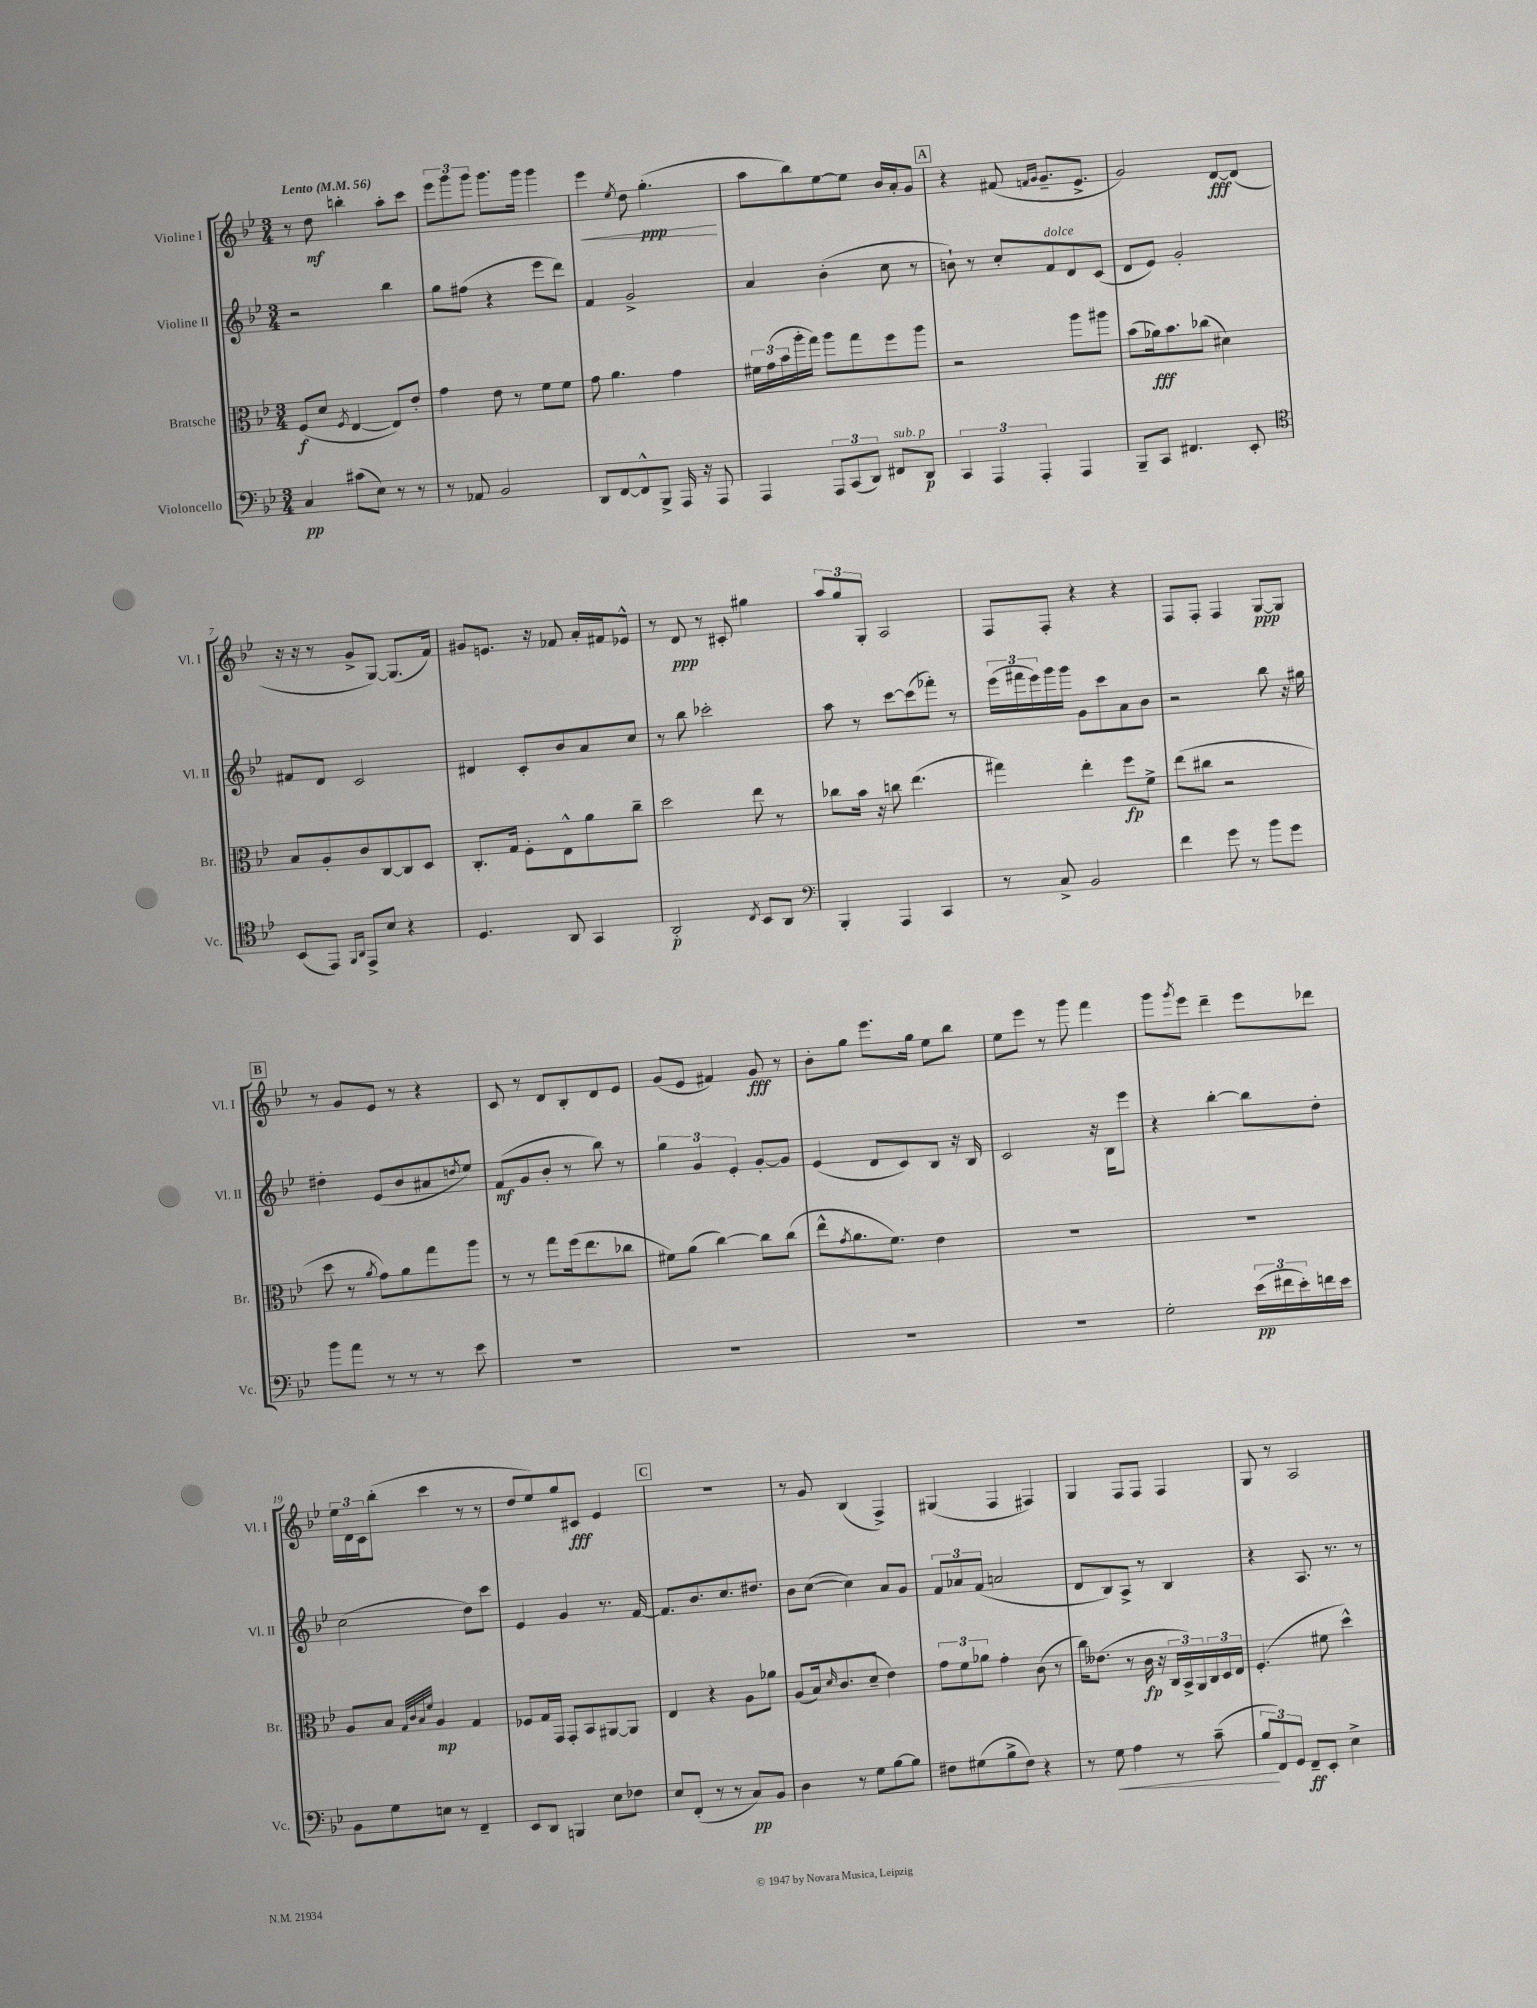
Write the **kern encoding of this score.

**kern	**dynam	**kern	**dynam	**kern	**dynam	**kern	**dynam
*part4	*part4	*part3	*part3	*part2	*part2	*part1	*part1
*staff4	*staff4	*staff3	*staff3	*staff2	*staff2	*staff1	*staff1
*I"Violoncello	*	*I"Bratsche	*	*I"Violine II	*	*I"Violine I	*
*I'Vc.	*	*I'Br.	*	*I'Vl. II	*	*I'Vl. I	*
*clefF4	*	*clefC3	*	*clefG2	*	*clefG2	*
*k[b-e-]	*	*k[b-e-]	*	*k[b-e-]	*	*k[b-e-]	*
*M3/4	*	*M3/4	*	*M3/4	*	*M3/4	*
*MM56	*	*MM56	*	*MM56	*	*MM56	*
=1	=1	=1	=1	=1	=1	=1	=1
!	!	!	!	!	!	!LO:TX:a:B:t=Lento	!
4C/	pp	(8F/L	f	2r	.	8r	.
.	.	8d/J	.	.	.	8dd\	mf
.	.	8qF/	.	.	.	.	.
(8c#X\L	.	[4E-/	.	.	.	4bbn'\	.
8E-\J)	.	.	.	.	.	.	.
8r	.	8E-/L])	.	4bb-\	.	8aa'\L	.
8r	.	8e-'/J	.	.	.	8ccc\J	.
=2	=2	=2	=2	=2	=2	=2	=2
8r	.	4g\	.	8gg\L	.	12eee-\L	.
.	.	.	.	.	.	12ggg\	.
8AA-X/	.	.	.	(8ff#X\J	.	.	.
.	.	.	.	.	.	12ggg\J	.
2BB-/	.	8e-\	.	4r	.	8.ggg\L	.
.	.	8r	.	.	.	.	.
.	.	.	.	.	.	16ggg\Jk	.
.	.	8f\L	.	8eee-\L	.	4ggg\	.
.	.	8f\J	.	8ddd\J)	.	.	.
=3	=3	=3	=3	=3	=3	=3	=3
!	!	!	!	!	!	!	!LO:HP:b
8DD/L	.	8g\	.	4f/	.	4eee-\	<
[8FF/	.	4.a\	.	.	.	.	.
.	.	.	.	.	.	8qee-/	.
8FF^^/]	.	.	.	2g^/	.	8dd\	.
8BBB-^/J	.	.	.	.	.	(4.gg'\	ppp
16AAA/	.	4g\	.	.	.	.	.
16r	.	.	.	.	.	.	.
8AAA/	.	.	.	.	.	.	.
.	.	.	.	.	.	.	[
=4	=4	=4	=4	=4	=4	=4	=4
4AAA/	.	24f#X\LL	.	4a/	.	8aa\L	.
.	.	(24g\	.	.	.	.	.
.	.	24b-\	.	.	.	.	.
.	.	16aa'\	.	.	.	8bb-\)	.
.	.	16gg\JJ)	.	.	.	.	.
12AAA/L	.	8aa\L	.	(4b-'\	.	[8ee-\	.
(12CC/	.	.	.	.	.	.	.
.	.	8gg\	.	.	.	8ee-\J]	.
12DD/J)	.	.	.	.	.	.	.
!LO:TX:a:i:t=sub. p	!	!	!	!	!	!	!
8FF#X/L	.	8ff\	.	8cc\	.	16b-/LL	.
.	.	.	.	.	.	16a'/J	.
8DD/J	p	8aa\J	.	8r	.	8g/J	.
!!LO:REH:place=s1:t=A
=5	=5	=5	=5	=5	=5	=5	=5
6CC/	.	2r	.	8bn`\)	.	4r	.
.	.	.	.	8r	.	.	.
6AAA/	.	.	.	.	.	.	.
.	.	.	.	8cc'/L	.	(8f#X/	.
6AAA'/	.	.	.	.	.	.	.
.	.	.	.	.	.	16qqfn/LL	.
.	.	.	.	.	.	16qqg/JJ	.
!	!	!	!	!LO:TX:a:i:t=dolce	!	!	!
.	.	.	.	8f/	.	8.g~/L	.
4AAA/	.	8aa\L	.	8d/	.	.	.
.	.	.	.	.	.	8.e-^/J	.
.	.	8aa#X\J	.	(8c/J	.	.	.
=6	=6	=6	=6	=6	=6	=6	=6
8BBB-~/L	.	(8b-\L	.	8d/L	.	2g/)	.
8CC/J	.	16a-X\k)	fff	8e-/J)	.	.	.
.	.	8.b-\	.	.	.	.	.
4.FF#X/	.	.	.	2g'/	.	.	.
.	.	(8cc-X\J	.	.	.	.	.
.	.	4d#X\)	.	.	.	[8d/L	fff
8EE-'/	.	.	.	.	.	(8d/J]	.
!!LO:LB:g=z
=7	=7	=7	=7	=7	=7	=7	=7
*clefC4	*	*	*	*	*	*	*
(8BB-/L	.	8B-/L	.	8f#X/L	.	16r	.
.	.	.	.	.	.	16r	.
8EE-/J)	.	8A'/	.	8d/J	.	8r	.
16qqFF/LL	.	.	.	.	.	.	.
16qqAA/JJ	.	.	.	.	.	.	.
8EE-^/L	.	8c/	.	2c/	.	8g^/L	.
8B-/J	.	[8C/	.	.	.	[8G/J)	.
4r	.	8C/]	.	.	.	(8.G/L]	.
.	.	8D/J	.	.	.	.	.
.	.	.	.	.	.	16f/Jk)	.
=8	=8	=8	=8	=8	=8	=8	=8
4.D/	.	8.C'/L	.	4d#X/	.	8g#X/L	.
.	.	.	.	.	.	8.en/J	.
.	.	16G/Jk	.	.	.	.	.
.	.	8F'\L	.	8c'/L	.	.	.
.	.	.	.	.	.	16r	.
8AA/	.	8E-^^\	.	8b-/	.	8f-X/	.
4GG/	.	8a\	.	8a/	.	16a'/LL	.
.	.	.	.	.	.	16f#X/J	.
.	.	8cc~\J	.	8cc/J	.	8e-X^^/J	.
=9	=9	=9	=9	=9	=9	=9	=9
2AA'/	p	2dd\	.	8r	.	8r	.
.	.	.	.	8bb-\	.	8d/	ppp
.	.	.	.	2ccc-X'\	.	8r	.
.	.	.	.	.	.	8c#X'/	.
8qC/	.	.	.	.	.	.	.
8BB-/L	.	8ee-\	.	.	.	4gg#X\	.
8AA/J	.	8r	.	.	.	.	.
=10	=10	=10	=10	=10	=10	=10	=10
*clefF4	*	*	*	*	*	*	*
4BBB-'/	.	8cc-X\L	.	8aa\	.	12aa/L	.
.	.	.	.	.	.	12gg/	.
.	.	16b-\Jk	.	8r	.	.	.
.	.	.	.	.	.	12G'/J	.
.	.	16r	.	.	.	.	.
4AAA/	.	8ccn\	.	[8ccc\L	.	2A/	.
.	.	(4.ee-\	.	(8ccc\]	.	.	.
4CC/	.	.	.	8fff-X'\J)	.	.	.
.	.	.	.	8r	.	.	.
=11	=11	=11	=11	=11	=11	=11	=11
8r	.	4gg#X\)	.	(24eee-\LL	.	8F/L	.
.	.	.	.	24fff#X\	.	.	.
.	.	.	.	24eee-\)	.	.	.
8C^/	.	.	.	16ggg\	.	8F'/J	.
.	.	.	.	16ggg\JJ	.	.	.
2BB-/	.	4ee-'\	.	8g\L	.	4r	.
.	.	.	.	8ccc\	.	.	.
.	.	8ff\L	fp	8a\	.	4r	.
.	.	8f^\J	.	8b-\J	.	.	.
=12	=12	=12	=12	=12	=12	=12	=12
4f\	.	(8ee-\L	.	2r	.	8F/L	.
.	.	8cc#X\J	.	.	.	8F'/J	.
8g\	.	2r	.	.	.	4F/	.
8r	.	.	.	.	.	.	.
8b-\L	.	.	.	8bb-\	.	[8G/L	ppp
8g\J	.	.	.	16r	.	8G/J]	.
.	.	.	.	16gg#X\	.	.	.
!!LO:LB:g=z
!!LO:REH:place=s1:t=B
=13	=13	=13	=13	=13	=13	=13	=13
8b-\L	.	8dd\	.	4dd#X'\	.	8r	.
8a\J	.	8r	.	.	.	8g/L	.
.	.	8qa/	.	.	.	.	.
8r	.	8g\L)	.	(8e-/L	.	8e-/J	.
8r	.	8a\	.	8b-/	.	8r	.
8r	.	8gg\	.	8a#X/	.	4r	.
.	.	.	.	8qddn/	.	.	.
8e-\	.	8aa\J	.	8ee-/J)	.	.	.
=14	=14	=14	=14	=14	=14	=14	=14
2.r	.	8r	.	(8f/L	mf	8c/	.
.	.	8r	.	8g/	.	8r	.
.	.	8gg\L	.	8b-'/J	.	8d/L	.
.	.	(16ff\k	.	8r	.	8B-'/	.
.	.	8.ee-\	.	.	.	.	.
.	.	.	.	8bb-\)	.	8d/	.
.	.	8cc-X\J	.	8r	.	8e-/J	.
=15	=15	=15	=15	=15	=15	=15	=15
2.r	.	8f#X\L)	.	6gg\	.	(8g/L	.
.	.	(8a\J	.	.	.	8e-/J	.
.	.	.	.	6g/	.	.	.
.	.	[4cc\)	.	.	.	4f#X/)	.
.	.	.	.	6e-'/	.	.	.
.	.	8cc\L]	.	[8g'/L	.	8g/	fff
.	.	(8cc\J	.	8g/J]	.	8r	.
=16	=16	=16	=16	=16	=16	=16	=16
2.r	.	8ee-^^\L	.	(4e-/	.	8b-'\L	.
.	.	8qg/	.	.	.	.	.
.	.	8.a\	.	.	.	8gg\J	.
.	.	.	.	8d/L	.	8.eee-\L	.
.	.	8.f\J)	.	.	.	.	.
.	.	.	.	8c/)	.	.	.
.	.	.	.	.	.	16gg\Jk	.
.	.	4e-\	.	8B-/J	.	8ee-\L	.
.	.	.	.	16r	.	8bb-\J	.
.	.	.	.	16B-/	.	.	.
=17	=17	=17	=17	=17	=17	=17	=17
2.r	.	2.r	.	2c/	.	8ee-\L	.
.	.	.	.	.	.	8eee-\J	.
.	.	.	.	.	.	8r	.
.	.	.	.	.	.	8ggg\	.
.	.	.	.	16r	.	4fff\	.
.	.	.	.	16B-\KL	.	.	.
.	.	.	.	8eee-\J	.	.	.
=18	=18	=18	=18	=18	=18	=18	=18
2G'\	.	2.r	.	4r	.	8ggg\L	.
.	.	.	.	.	.	8qggg/	.
.	.	.	.	.	.	8eee-\J	.
.	.	.	.	[4bb-'\	.	4ddd~\	.
(24e-\LL	pp	.	.	8bb-\L]	.	8eee-\L	.
24f#X\	.	.	.	.	.	.	.
24e-'\)	.	.	.	.	.	.	.
16fn\	.	.	.	8dd'\J	.	8ddd-X\J	.
16e-\JJ	.	.	.	.	.	.	.
!!LO:LB:g=z
=19	=19	=19	=19	=19	=19	=19	=19
8BB-\L	.	8A/L	.	(2cc\	.	24ee-\LL	.
.	.	.	.	.	.	24d\	.
.	.	.	.	.	.	24c\J	.
8G\	.	8B-/J	.	.	.	(8bb-'\J	.
.	.	32qqG/LLL	.	.	.	.	.
.	.	32qqc/	.	.	.	.	.
.	.	32qqB-/	.	.	.	.	.
.	.	32qqf/JJJ	.	.	.	.	.
8En\J	.	4A/	mp	.	.	4ccc\	.
8r	.	.	.	.	.	.	.
4FF~/	.	4G/	.	8dd\L)	.	8r	.
.	.	.	.	8ccc\J	.	8r	.
=20	=20	=20	=20	=20	=20	=20	=20
8EE-/L	.	8F-X/L	.	4e-/	.	8dd/L	.
8DD/J	.	16G/L	.	.	.	8ee-/)	.
.	.	16GG/JJ	.	.	.	.	.
4BBBn/	.	8GG'/L	.	4g/	.	8gg/	.
.	.	8BB-/	.	.	.	8c#X/J	fff
8E-\L	.	[8AA#X/	.	8.r	.	4e-/	.
8F-X\J	.	8AA#/J]	.	.	.	.	.
.	.	.	.	[16f/	.	.	.
!!LO:REH:place=s1:t=C
=21	=21	=21	=21	=21	=21	=21	=21
8E-/L	.	4E-/	.	8.f/L]	.	2.r	.
(8FF'/J	.	.	.	.	.	.	.
.	.	.	.	8.b-/	.	.	.
8r	.	4r	.	.	.	.	.
8r	.	.	.	8.cc/	.	.	.
8C/L)	pp	8A\L	.	.	.	.	.
.	.	.	.	8.dd#X/J	.	.	.
8BB-/J	.	8a-X\J	.	.	.	.	.
=22	=22	=22	=22	=22	=22	=22	=22
4D\	.	(8A/L	.	8b-\L	.	8r	.
.	.	16B-/k)	.	([8cc\J	.	8g/	.
.	.	16qqd/	.	.	.	.	.
.	.	(8.c/	.	.	.	.	.
8r	.	.	.	4cc\])	.	(4B-/	.
8G\L	.	8d~/J	.	.	.	.	.
[8B-\	.	4e-\)	.	8a/L	.	4F^/)	.
8B-\J]	.	.	.	8g/J	.	.	.
=23	=23	=23	=23	=23	=23	=23	=23
8F#X\L	.	12g\L	.	12f/L	.	(4G#X/	.
.	.	12f\	.	12a-X/	.	.	.
(8G#X\	.	.	.	.	.	.	.
.	.	12a-X\J	.	(12f/J	.	.	.
8B-^\	.	4g'\	.	2an/	.	4F/	.
8F#\J)	.	.	.	.	.	.	.
4r	.	(8c\	.	.	.	4F#X/)	.
.	.	8r	.	.	.	.	.
=24	=24	=24	=24	=24	=24	=24	=24
8r	.	16cc\KL)	.	8d/L	.	4G/	.
.	.	(8.e--X\J	.	.	.	.	.
!	!LO:HP:b	!	!	!	!	!	!
8G\	<	.	.	8B-/)	.	.	.
4A\	.	8r	.	8A^/J	.	8F/L	.
.	.	16c\	fp	8r	.	8F/J	.
.	.	16r	.	.	.	.	.
8r	.	24C/LL	.	4B-/	.	4F/	.
.	.	24BB-^/)	.	.	.	.	.
.	.	24AA/	.	.	.	.	.
(8c~\	.	24C/	.	.	.	.	.
.	.	24D/	.	.	.	.	.
.	.	24E-/JJ	.	.	.	.	.
=25	=25	=25	=25	=25	=25	=25	=25
12B-/L	.	(4.F'/	.	4r	.	8G/	.
12FF/)	[	.	.	.	.	.	.
.	.	.	.	.	.	8r	.
12GG/J	.	.	.	.	.	.	.
8FF~/L	ff	.	.	8.A/	.	2A/	.
8EE-'/J	.	8f#X\	.	.	.	.	.
.	.	.	.	8.r	.	.	.
4E-^\	.	4dd^^\)	.	.	.	.	.
.	.	.	.	8r	.	.	.
==	==	==	==	==	==	==	==
*-	*-	*-	*-	*-	*-	*-	*-
